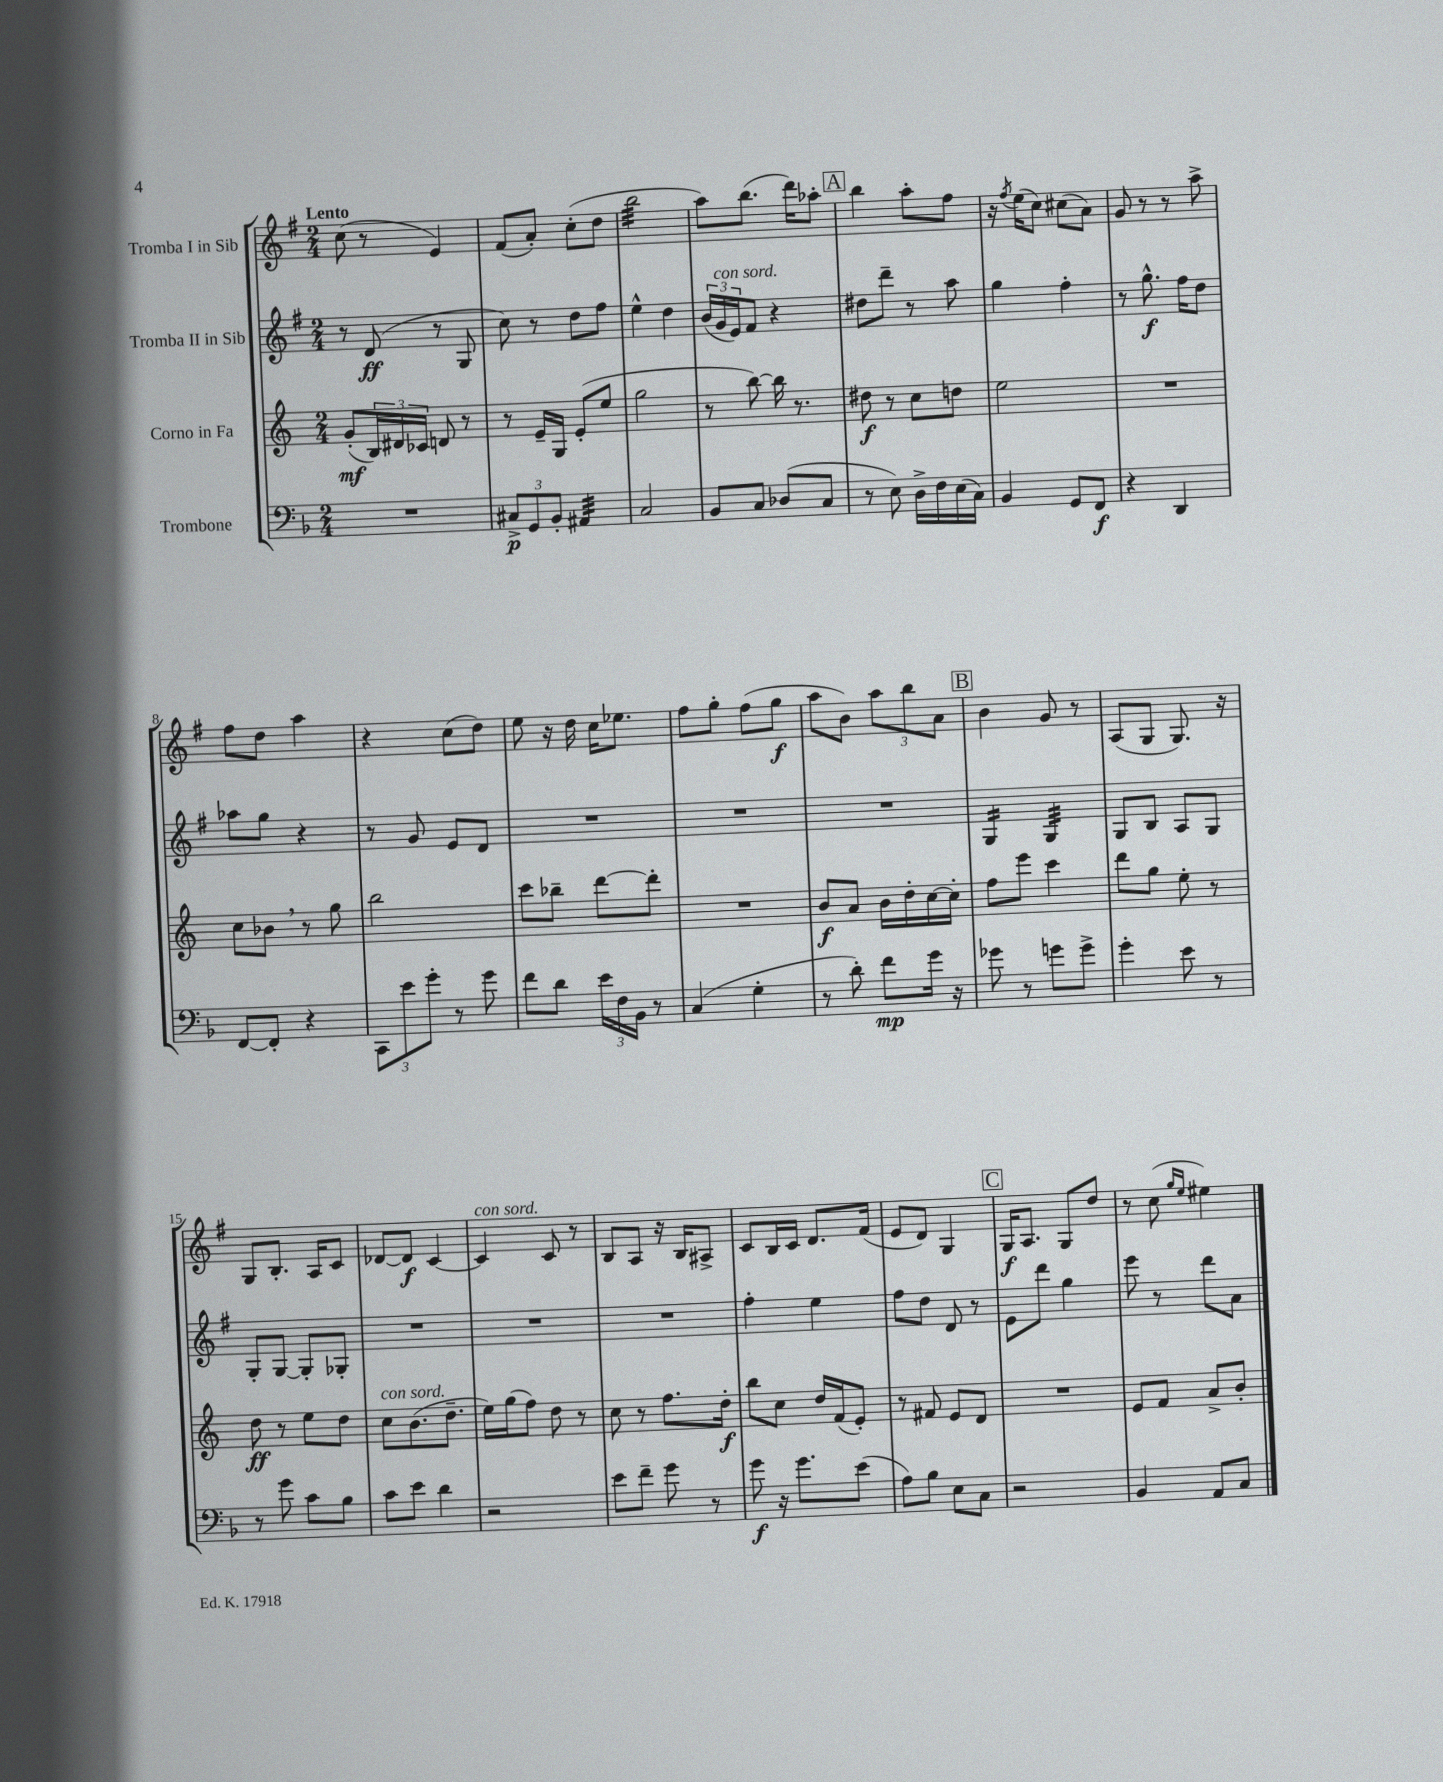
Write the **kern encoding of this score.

**kern	**kern	**kern	**kern
*staff4	*staff3	*staff2	*staff1
*clefF4	*clefG2	*clefG2	*clefG2
*k[b-]	*k[]	*k[f#]	*k[f#]
*M2/4	*M2/4	*M2/4	*M2/4
2r	(8g'	8r	(8cc
.	24B)	(8d	8r
.	24d#	.	.
.	24c-	.	.
.	8d	8r	4e)
.	8r	8G	.
=	=	=	=
12C#^	8r	8cc)	(8f#
12GG	.	.	.
.	16e~	8r	8a')
12BB-'	.	.	.
.	16G	.	.
4AA#	(8e'	8dd	(8cc'
.	8ee	8ff#	8dd
=	=	=	=
2C	2gg	4ee^^	2bb
.	.	4dd	.
=	=	=	=
8BB-	8r	(24b	8aa)
.	.	24g	.
.	.	24e)	.
8C	[8bb)	8f#	(8.bb
(8D-	16bb]	4r	.
.	8.r	.	16ddd)
8C	.	.	8aa-'
=	=	=	=
8r	8dd#	8dd#	4bb
8E)	8r	8ddd~	.
16D^	8cc	8r	8aa'
16F	.	.	.
(16E	8dd	8aa	8ff#
16C)	.	.	.
=	=	=	=
4BB-	2ee	4gg	16r
.	.	.	8qff#
.	.	.	(16ee
.	.	.	8cc)
8GG	.	4ff#'	(8cc#
8FF	.	.	8a)
=	=	=	=
4r	2r	8r	8g
.	.	8.gg^^	8r
4DD	.	.	8r
.	.	16ff#	.
.	.	8dd	8aa^
=	=	=	=
[8FF	8cc	8aa-	8ff#
8FF']	8b-	8gg	8dd
4r	8r	4r	4aa
.	8gg	.	.
=	=	=	=
12CC	2bb	8r	4r
12e	.	.	.
.	.	8g	.
12g'	.	.	.
8r	.	8e	(8cc
8g	.	8d	8dd)
=	=	=	=
8f	8ccc	2r	8ee
8d	8bb-~	.	16r
.	.	.	16dd
24e	[8ddd	.	16cc
24F	.	.	.
.	.	.	8.ee-
24BB-	.	.	.
8r	8ddd']	.	.
=	=	=	=
(4C	2r	2r	8ff#
.	.	.	8gg'
4G'	.	.	(8ff#
.	.	.	8gg
=	=	=	=
8r	8b	2r	8aa
8d')	8a	.	8b)
8f	16b	.	12aa
.	16dd'	.	.
.	.	.	12bb
16g	[16cc	.	.
.	.	.	12a
16r	16cc']	.	.
=	=	=	=
8g-	8ff	4G	4b
8r	8eee	.	.
8g	4ccc	4G	8g
8g^	.	.	8r
=	=	=	=
4g'	8ddd	8G	(8A
.	8gg	8B	8G
8e	8ee'	8A	8.G)
8r	8r	8G	.
.	.	.	16r
=	=	=	=
8r	8dd	8G'	8G
8g	8r	[8G	8.B'
8c	8ee	8G']	.
.	.	.	16A
8B-	8dd	8G-'	8c
=	=	=	=
8c	8cc	2r	[8d-
8e	(8.b	.	8d-]
4d	.	.	[4c
.	8.dd~	.	.
=	=	=	=
2r	16ee)	2r	4c]
.	(16gg	.	.
.	8ff)	.	.
.	8dd	.	8c
.	8r	.	8r
=	=	=	=
8e	8cc	2r	8B
8f~	8r	.	8A
8g	8.ff	.	16r
.	.	.	16B
8r	.	.	8A#^
.	16dd'	.	.
=	=	=	=
8g	8bb	4ff#'	8c
16r	8cc	.	16B
8.g	.	.	16c
.	16dd	4ee	8.d
.	(16f	.	.
(8e	8e')	.	.
.	.	.	(16f#
=	=	=	=
8A)	8r	8ff#	8e
8B-	8f#	8dd	8d)
8E	8e	8d	4G
8C	8d	8r	.
=	=	=	=
2r	2r	8e	16G
.	.	.	8.A
.	.	8ddd	.
.	.	4gg	8G
.	.	.	8dd
=	=	=	=
4BB-	8e	8eee	8r
.	8f	8r	(8cc
.	.	.	16qqgg
.	.	.	16qqee
8AA	8a^	8ddd	4ee#)
8C	8b'	8a	.
==	==	==	==
*-	*-	*-	*-
